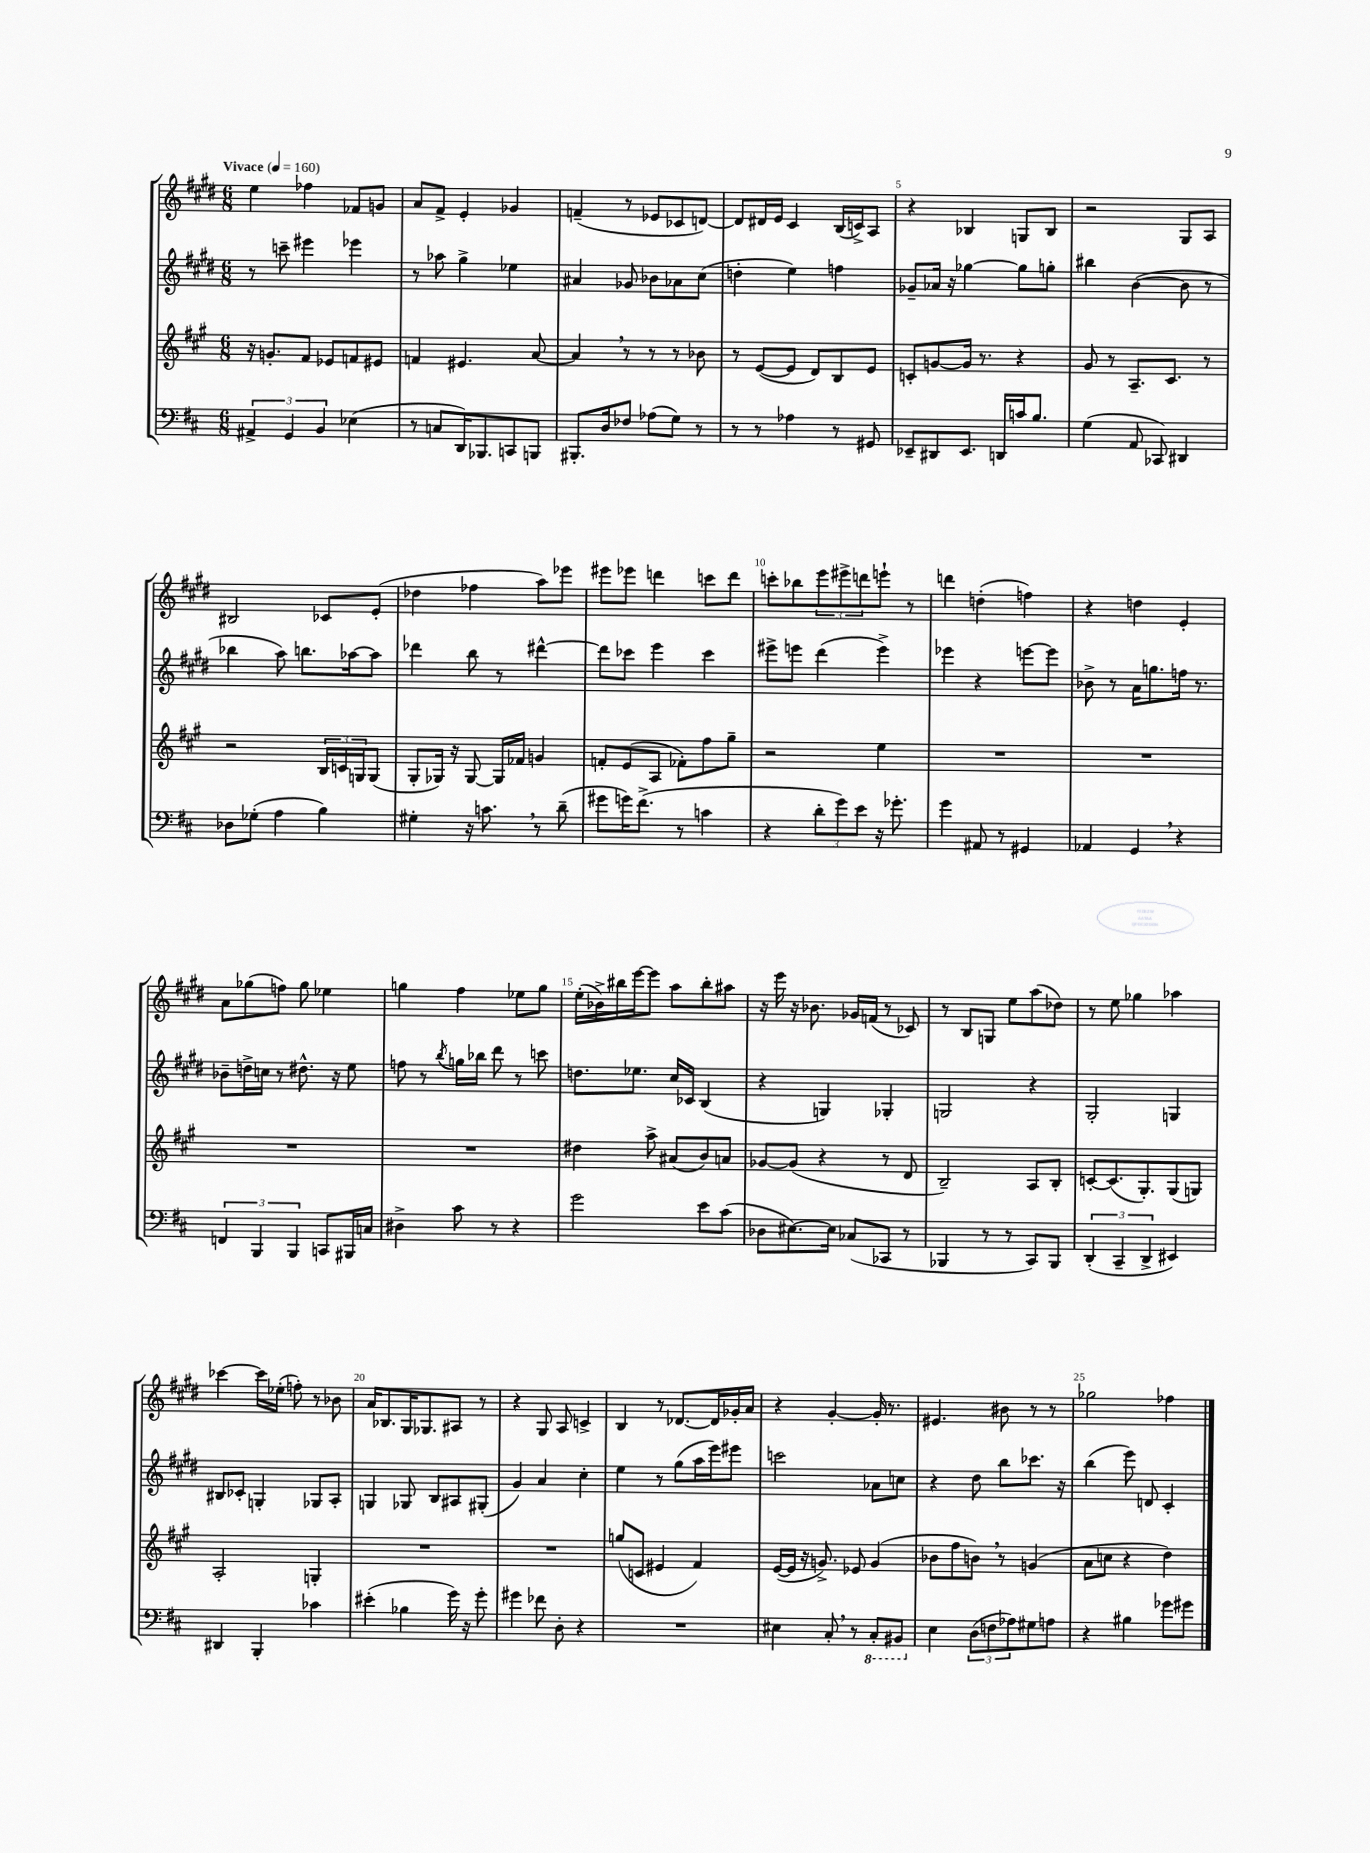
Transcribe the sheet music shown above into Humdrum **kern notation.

**kern	**kern	**kern	**kern
*staff4	*staff3	*staff2	*staff1
*clefF4	*clefG2	*clefG2	*clefG2
*k[f#c#]	*k[f#c#g#]	*k[f#c#g#d#]	*k[f#c#g#d#]
*M6/8	*M6/8	*M6/8	*M6/8
*MM160	*MM160	*MM160	*MM160
6AA#^	16r	8r	4ee
.	8.g'	.	.
.	.	8ccc~	.
6GG	.	.	.
.	8f#	4eee#	4ff-
6BB	.	.	.
.	8e-	.	.
(4E-	8f	4eee-	8f-
.	8e#	.	8g
=	=	=	=
8r	4f	8r	8a
8C	.	8aa-	8f#^
16DD)	4.e#	4gg#^	4e'
8.BBB-	.	.	.
8CC	.	4ee-	4g-
8BBB	[8a	.	.
=	=	=	=
8.BBB#'	4a]	4a#	(4f~
16D	.	.	.
8F-	8r	8g-	8r
(8A-	8r	8b-	8e-
8G)	8r	8a-	8c-
8r	8b-	(8cc#	[8d)
=	=	=	=
8r	8r	4dd'	8d]
8r	([8e	.	16d#
.	.	.	16e
4A-	8e]	4ee)	4c#
.	8d)	.	.
8r	8B	4ff	(16B
.	.	.	16c^)
8GG#	8e	.	8A
=	=	=	=
8EE-~	8c'	8g-~	4r
8DD#	[8g	16a-	.
.	.	16r	.
8.EE-	16g]	[4gg-	4B-
.	8.r	.	.
16DD	.	.	.
16c	4r	8gg-]	8G
8.B	.	.	.
.	.	8gg'	8B-
=	=	=	=
(4G	8g#	4bb#	2r
.	8r	.	.
8AA	8.A~	([4b	.
8CC-)	.	.	.
.	8.c#	.	.
4DD#	.	8b]	8G#
.	8r	8r	8A
=	=	=	=
8D-	2r	4bb-	2B#
(8G-'	.	.	.
4A	.	8aa)	.
.	.	8.bb	.
4B)	24B	.	8c-
.	24c	.	.
.	.	[16aa-	.
.	24G	.	.
.	(8G	8aa-]	(8e'
=	=	=	=
4G#'	8G#'	4ddd-	4dd-
.	16G-)	.	.
.	16r	.	.
16r	[8G-	8bb	4ff-
8.c	.	.	.
.	16G-]	8r	.
.	16f-	.	.
8r	4g	[4ddd#^^	8aa)
(8d~	.	.	8eee-
=	=	=	=
8g#	8f'	8ddd#]	8eee#
16g)	(8e	8ccc-	8eee-
(8.f#^	.	.	.
.	8A	4eee	4ddd
8r	8f-')	.	.
4c	8ff#	4ccc-	8ccc
.	8gg#~	.	8ddd
=	=	=	=
4r	2r	8eee#^	8ccc'
.	.	8eee	8bb-
12d'	.	(4ddd#	12eee
12g)	.	.	12eee#^
12e	.	.	12ddd
16r	4ee	4eee^)	8eee`
8.g-'	.	.	.
.	.	.	8r
=	=	=	=
4g	2.r	4eee-	4ddd
8AA#	.	4r	(4dd'
8r	.	.	.
4GG#	.	[8eee	4ff)
.	.	8eee]	.
=	=	=	=
4AA-	2.r	8b-^	4r
.	.	8r	.
4GG	.	16a	4dd
.	.	8.gg	.
4r	.	16ff	4e'
.	.	8.r	.
=	=	=	=
6FF	2.r	8b-~	8a
.	.	16dd^	(8gg-
6BBB	.	.	.
.	.	16cc	.
.	.	8r	8ff)
6BBB	.	.	.
.	.	8.dd#^^	8gg-
8CC	.	.	4ee-
.	.	16r	.
16BBB#	.	8ee	.
16C	.	.	.
=	=	=	=
4D#^	2.r	8ff	4gg
.	.	8r	.
.	.	8qbb	.
8c#	.	16gg	4ff#
.	.	16bb-	.
8r	.	8ddd#	.
4r	.	8r	8ee-
.	.	8ccc	8gg
=	=	=	=
2g	4dd#	8.dd	(16ee'
.	.	.	16b-^)
.	.	.	16bb#
.	.	8.ee-	[16eee
.	8aa^	.	8eee]
.	(8a#	16cc#	8aa
.	.	16c-	.
8e	8b)	(4B	8bb#'
(8c#	8a	.	8aa#
=	=	=	=
8D-	[8g-	4r	16r
.	.	.	16eee
[8.E#)	(8g-]	.	16r
.	.	.	8.b-
.	4r	4G)	.
16E#]	.	.	.
(8C-	.	.	16g-
.	.	.	(16f
8CC-	8r	4G-'	8r
8r	8d	.	8c-)
=	=	=	=
4BBB-	2B~)	2G	8r
.	.	.	8B
8r	.	.	8G
8r	.	.	8ee
8CC#)	8A	4r	(8aa
8BBB-	8B'	.	8dd-)
=	=	=	=
(6DD'	[8c'	2G#'	8r
.	(8.c]	.	8ee
6CC#~	.	.	.
.	.	.	4gg-
.	8.G#')	.	.
6DD^	.	.	.
4EE#)	(8G#	4G	4aa-
.	8G)	.	.
=	=	=	=
4DD#	2A'	8B#	[4ccc-
.	.	8c-'	.
4BBB'	.	4G'	16ccc-]
.	.	.	(16ee-'
.	.	.	8ff')
4c-	4G'	8G-	8r
.	.	8A'	8b-
=	=	=	=
(4e#'	2.r	4G	16a
.	.	.	8.B-
4B-	.	8G-	16G#
.	.	.	8.G-
.	.	8B	.
16g)	.	8A#	8A#
16r	.	.	.
8g'	.	(8G#'	8r
=	=	=	=
4g#	2.r	4g#)	4r
8f-	.	4a	8G#
8D'	.	.	8A
4r	.	4cc#'	4c^
=	=	=	=
2.r	(8gg	4ee	4B
.	8c	.	.
.	4e#	8r	8r
.	.	(8gg#	[8.d-
.	4f#)	16aa	.
.	.	16eee)	16d-]
.	.	8eee#	16g-'
.	.	.	16a
=	=	=	=
4E#	([16e	2ccc	4r
.	16e]	.	.
.	16r	.	.
.	8.g^)	.	.
8C#'	.	.	[4g#'
8r	8e-	.	.
8CC#'	(4g	8a-	16g#']
.	.	.	8.r
8BBB#	.	8cc	.
=	=	=	=
4E	8b-	4r	4.e#
.	8ff#	.	.
(12D	8b)	8dd#	.
12F	.	.	.
.	8r	8bb	8b#
12A-)	.	.	.
8G#	(4g	8.ccc-	8r
8A	.	.	8r
.	.	16r	.
=	=	=	=
4r	8a	(4bb	2gg-
.	8cc	.	.
4B#	4r	8eee)	.
.	.	8d	.
8g-	4dd)	4c#'	4ff-
8g#	.	.	.
==	==	==	==
*-	*-	*-	*-
